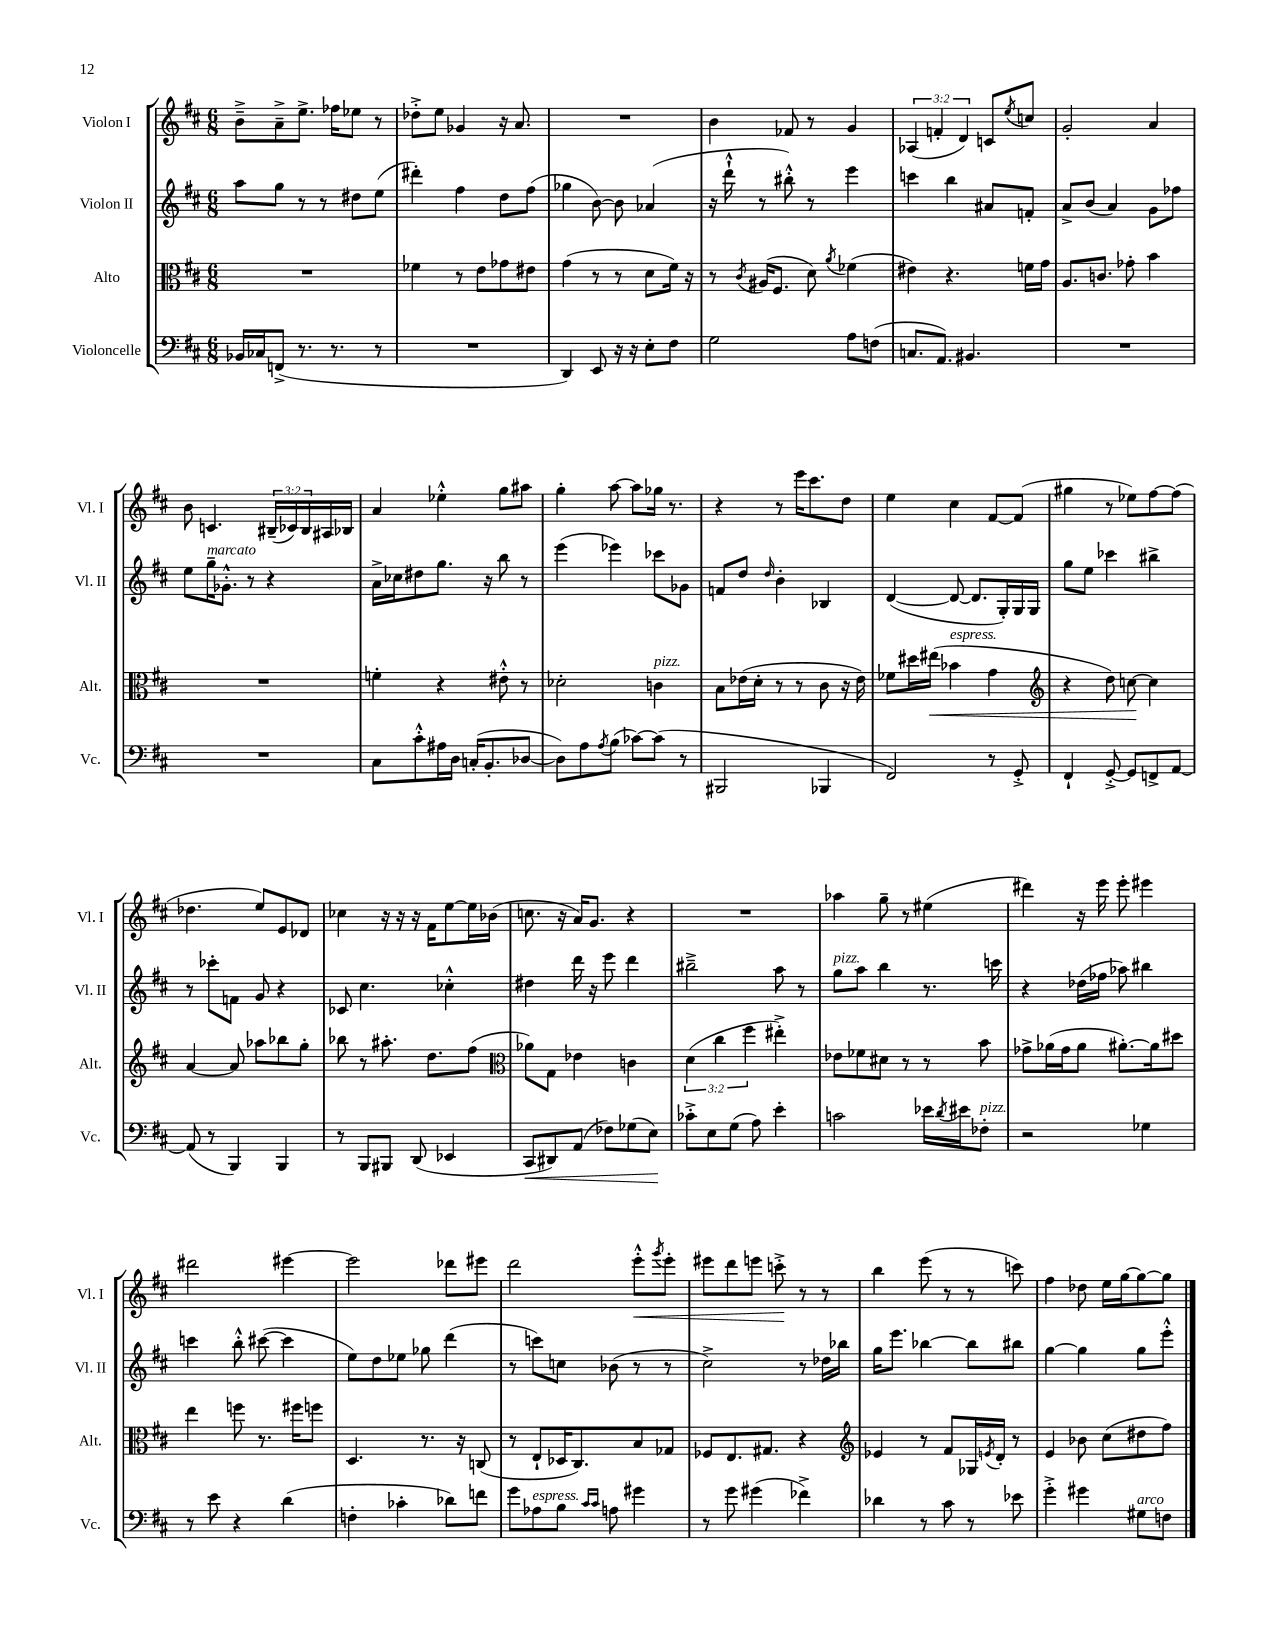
<<
\new StaffGroup <<
\new Staff = "s0" \with { instrumentName = "Violon I" shortInstrumentName = "Vl. I" } {
    \clef treble \key d \major \numericTimeSignature \time 6/8 \override Staff.TupletNumber.text = #tuplet-number::calc-fraction-text
    b'8---> a'8---> e''8.-> fes''16 ees''8 r8 |
    des''8-.-> e''8 ges'4 r16 a'8. |
    R2. |
    b'4 fes'8 r8 g'4 |
    \tuplet 3/2 { aes4( f'4-. d'4) } c'8 \acciaccatura { e''8 } c''8 |
    g'2-. a'4 |
    b'8 c'4. \tuplet 3/2 { bis16--( ces'16) bis16 } ais16 bes16 |
    a'4 ees''4-.-^ g''8 ais''8 |
    g''4-. a''8~ a''8 ges''16 r8. |
    r4 r8 e'''16 cis'''8. d''8 |
    e''4 cis''4 fis'8~ fis'8( |
    gis''4 r8 ees''8) fis''8~ fis''8( |
    des''4. e''8) e'8 des'8 |
    ces''4 r16 r16 r16 fis'16 e''8~ e''16 bes'16( |
    c''8. r16 a'16) g'8. r4 |
    R2. |
    aes''4 g''8-- r8 eis''4( |
    dis'''4) r16 e'''16 e'''8-. eis'''4 |
    dis'''2 eis'''4~ |
    eis'''2 des'''8 eis'''8 |
    d'''2 e'''8-.-^\< \acciaccatura { g'''8 } e'''8-. |
    eis'''8 d'''8 e'''8 c'''8-.->\! r8 r8 |
    b''4 e'''8( r8 r8 c'''8) |
    fis''4 des''8 e''16 g''16~ g''8~ g''8 \bar "|." |
}
\new Staff = "s1" \with { instrumentName = "Violon II" shortInstrumentName = "Vl. II" } {
    \clef treble \key d \major \numericTimeSignature \time 6/8
    a''8 g''8 r8 r8 dis''8 e''8( |
    dis'''4-.) fis''4 d''8 fis''8( |
    ges''4 b'8~) b'8 aes'4( |
    r16 d'''16-!-^ r8 bis''8-.-^) r8 e'''4 |
    c'''4 b''4 ais'8 f'8-. |
    a'8-> b'8( a'4) g'8 fes''8 |
    e''8 g''16--^\markup { \italic "marcato" } ges'8.-.-^ r8 r4 |
    a'16-> ces''16 dis''8 g''8. r16 b''8 r8 |
    e'''4( ees'''4) ces'''8 ges'8 |
    f'8 d''8 \grace { d''16 } b'4-. bes4 |
    d'4~( d'8~ d'8. g16-.) g16 g16 |
    g''8 e''8 ces'''4 bis''4-> |
    r8 ces'''8-. f'8 g'8 r4 |
    ces'8 cis''4. ces''4-.-^ |
    dis''4 d'''16 r16 e'''8 d'''4 |
    bis''2---> a''8 r8 |
    g''8^\markup { \italic "pizz." } a''8 b''4 r8. c'''16 |
    r4 des''16( fes''16 aes''8) bis''4 |
    c'''4 b''8-.-^ cis'''8~( cis'''4 |
    e''8) d''8 ees''8 ges''8 d'''4( |
    r8 c'''8) c''8 bes'8( r8 r8 |
    cis''2->) r8 des''16 bes''16 |
    g''16 e'''8. bes''4~ bes''8 bis''8 |
    g''4~ g''4 g''8 e'''8-.-^ \bar "|." |
}
\new Staff = "s2" \with { instrumentName = "Alto" shortInstrumentName = "Alt." } {
    \clef alto \key d \major \numericTimeSignature \time 6/8 \override Staff.TupletNumber.text = #tuplet-number::calc-fraction-text
    R2. |
    fes'4 r8 e'8 ges'8 eis'8 |
    g'4( r8 r8 d'8 fis'16) r16 |
    r8 \acciaccatura { cis'8 } ais16( fis8. d'8) \acciaccatura { a'8 } fes'4( |
    eis'4) r4. f'16 g'16 |
    a8. c'8. ges'8-. b'4 |
    R2. |
    f'4-. r4 eis'8-.-^ r8 |
    des'2-. c'4^\markup { \italic "pizz." } |
    b8 ees'16( d'16-. r8 r8 cis'8 r16 ees'16) |
    fes'8 dis''16 eis''16\<( bes'4^\markup { \italic "espress." } g'4 |
    \clef treble r4 d''8) c''8~\! c''4 |
    a'4~ a'8 aes''8 bes''8 g''8-. |
    bes''8 r8 ais''8.-. d''8. fis''8( |
    \clef alto aes'8) g8 ees'4 c'4 |
    \tuplet 3/2 { d'4( cis''4 fis''4 } eis''4-.->) |
    ees'8 fes'8 dis'8 r8 r8 b'8 |
    ges'8-> aes'16( ges'16 aes'8 ais'8.~-.) ais'16 dis''8 |
    e''4 f''8 r8. fis''16 f''8 |
    d4. r8. r16 c8( |
    r8 e8-! des16 cis8.) b8 ges8 |
    fes8 e8. gis8. r4 |
    \clef treble ees'4 r8 fis'8 ges16 \acciaccatura { e'8 } d'16-. r8 |
    e'4 bes'8 cis''8( dis''8 fis''8) \bar "|." |
}
\new Staff = "s3" \with { instrumentName = "Violoncelle" shortInstrumentName = "Vc." } {
    \clef bass \key d \major \numericTimeSignature \time 6/8
    bes,16 ces16 f,8->( r8. r8. r8 |
    R2. |
    d,4) e,8 r16 r16 e8-. fis8 |
    g2 a8 f8( |
    c8. a,8.) bis,4. |
    R2. |
    R2. |
    cis8 cis'8-.-^ ais16 d16 c16-.( b,8.-. des8~ |
    des8) a8 \acciaccatura { a8 } b8( ces'8~) ces'8( r8 |
    bis,,2 bes,,4 |
    fis,2) r8 g,8-.-> |
    fis,4-! g,8~-.-> g,8 f,8-> a,8~ |
    a,8( r8 b,,4) b,,4 |
    r8 b,,8 bis,,8 d,8( ees,4 |
    cis,8\< dis,8) a,8( fes8) ges8( e8\!) |
    ces'8-.-> e8 g8( a8) e'4-. |
    c'2 ees'16 \acciaccatura { d'8 } eis'16 fes8-.^\markup { \italic "pizz." } |
    r2 ges4 |
    r8 e'8 r4 d'4( |
    f4-. ces'4-. des'8) f'8 |
    g'8 aes8^\markup { \italic "espress." } b8 \grace { cis'16 cis'16 } a8 gis'4 |
    r8 g'8 gis'4( fes'4->) |
    des'4 r8 cis'8 r8 ees'8 |
    g'4-.-> gis'4 gis8^\markup { \italic "arco" } f8 \bar "|." |
}
>>
>>
\layout { \context { \Score \remove "Bar_number_engraver" } }
